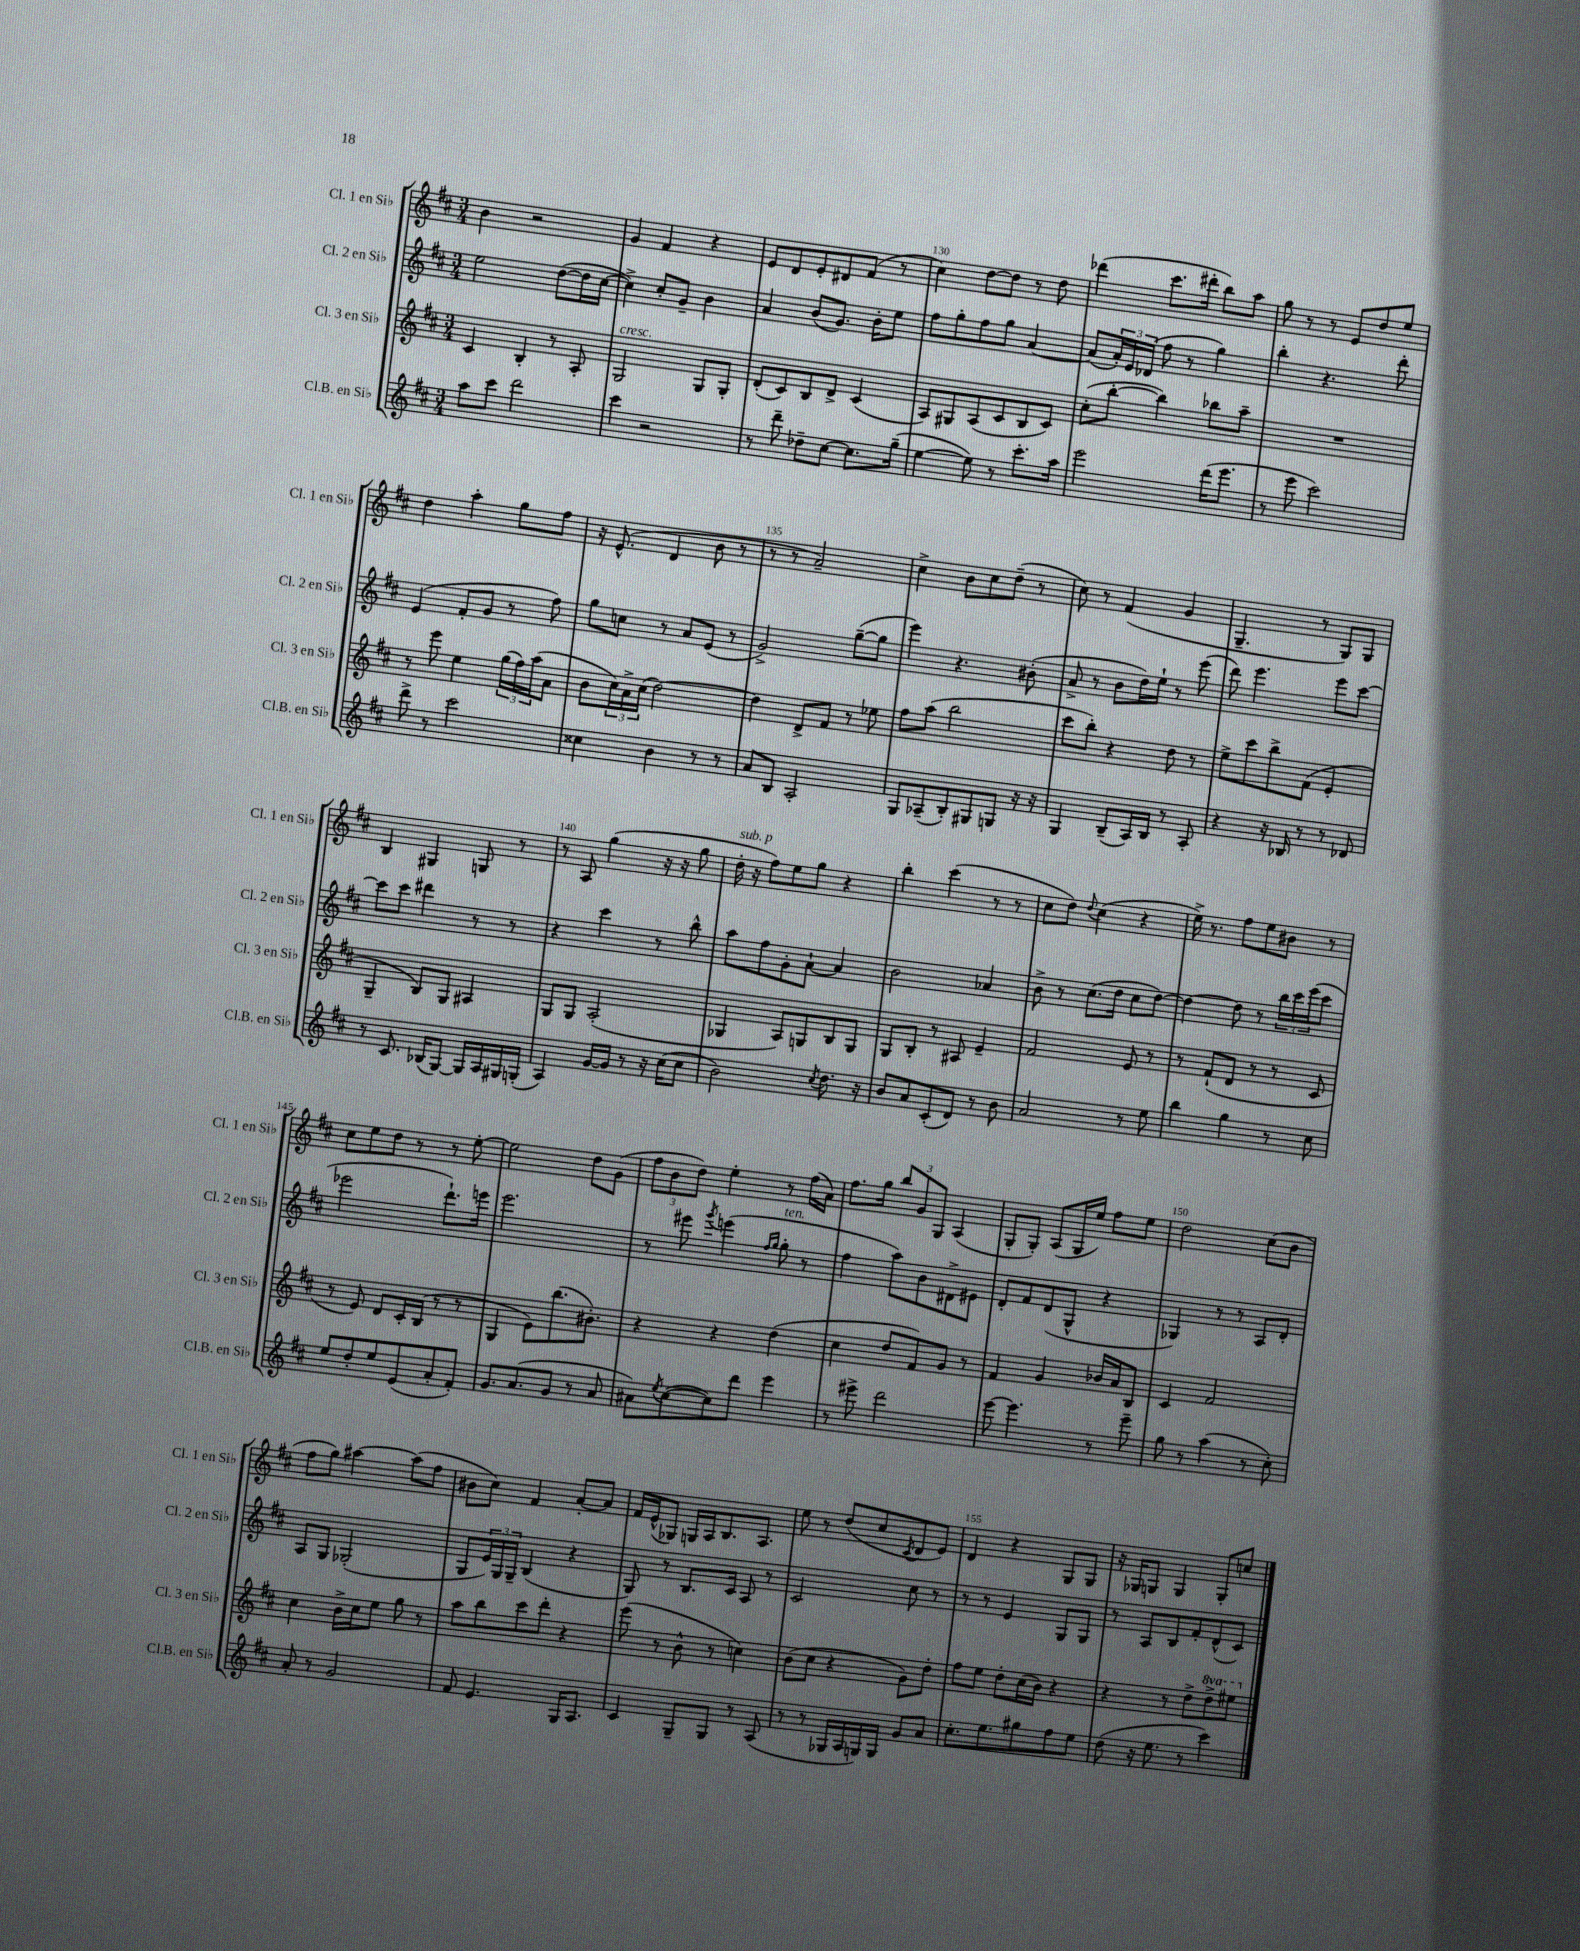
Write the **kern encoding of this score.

**kern	**kern	**kern	**kern
*staff4	*staff3	*staff2	*staff1
*clefG2	*clefG2	*clefG2	*clefG2
*k[f#c#]	*k[f#c#]	*k[f#c#]	*k[f#c#]
*M3/4	*M3/4	*M3/4	*M3/4
8aa\L	4c#/	2ee\	4b\
8ccc#\J	.	.	.
2ddd\	4B'/	.	2r
.	8r	([8dd\L	.
.	8A'/	16dd\]L	.
.	.	[16cc#\JJ	.
=	=	=	=
4ccc#\	2G/	4cc#^\])	4g/
2r	.	8cc#'/L	4f#/
.	.	8g~/J	.
.	8G/L	4b\	4r
.	8G'/J	.	.
=	=	=	=
8r	(8d'/L	4a/	8e/L
8ddd~\	8c#/)	.	8d/
8dd-~\L	8B/	(8b/L	8e'/
[8cc#\J	8d^/J	8.g/J)	8d#/
8.cc#\]L	(4c#/	.	(8f#/J
.	.	16b'\LK	.
.	.	8ee\J	8r
(16gg~\Jk	.	.	.
=	=	=	=
[4ee\	8A/L)	8ff#\L	4cc#\)
.	8G#/	8gg'\	.
8ee\])	(8A/	8ff#\	[8dd\L
8r	8c#/	8gg\J	8dd\]J
8.ccc#'\L	8B/	[4a/	8r
.	8c#/J)	.	8dd\
16aa\Jk	.	.	.
=	=	=	=
2eee\	(8cc#'\L	(8a/]L	(4ddd-\
.	[8bb'\J	24a'/L)	.
.	.	24e/	.
.	.	(24d-/JJ	.
.	4bb\])	8ff#\	8.ccc#\L
.	.	8r	.
.	.	.	16ddd#'\Jk
(16ddd\LK	8bb-\L	4gg\)	8bb\L)
8.eee\J	.	.	.
.	8aa~\J	.	8aa\J
=	=	=	=
8r	2.r	4bb'\	8gg\
8eee\	.	.	8r
2ccc#\)	.	4.r	8r
.	.	.	8e/L
.	.	.	8dd/
.	.	8ddd'\	8ee/J
=	=	=	=
8ddd^\	8r	(4e/	4dd\
8r	8eee\	.	.
2ccc#\	4ee\	8f#'/L	4aa'\
.	.	8g/J	.
.	(24gg\LL	8r	8gg\L
.	24ff#\)	.	.
.	(24aa\J	.	.
.	8a\J	8ff#\)	8ff#\J
=	=	=	=
4cc##\	8b\L	8gg\L	16r
.	.	.	(8.e^^/
.	24cc#\L)	8cc\J	.
.	24a^\	.	.
.	(24cc#\JJ	.	.
4b\	[2dd\)	8r	4d/
.	.	8a/L	.
8r	.	(8e/J	8b\
8r	.	8r	8r
=	=	=	=
8a/L	4dd\]	2g^/)	8r
8B/J	.	.	8r
2A'/	8d^/L	.	2a~/)
.	8f#/J	.	.
.	8r	([8gg~\L	.
.	8ee-\	8gg\]J	.
=	=	=	=
8G/L	8ff#\L	4eee\)	4cc#^\
(8A-~/	(8aa\J	.	.
8B'/)	2bb\	4.r	8b\L
8G#/	.	.	8cc#\
8G/J	.	.	(8dd~\J
16r	.	(8b#'\	8r
16r	.	.	.
=	=	=	=
4G/	8ccc#\L	8a^/	8cc#\)
.	8bb'\J)	8r	8r
(8B~/L	4r	8b\L	(4f#/
16A/L)	.	16dd\L)	.
16B/JJ	.	16ee`\JJ	.
8r	8dd\	8r	4g/
8A'/	8r	(8eee\	.
=	=	=	=
4r	8ee^\L	8ddd\)	4.G~/
.	8ccc#\	4.eee\	.
16r	8bb^\	.	.
16B-/	.	.	.
8r	(8f#\J	.	8r
8r	4e'/	8eee\L	8G/L)
8d-/	.	[8ccc#\J	8G/J
=	=	=	=
8r	4G~/	8ccc#\]L	4B/
8.c#/	.	8ccc#\J	.
.	8B/L)	4ddd#\	4G#/
(16B-/LK	.	.	.
[8G/J)	8G/J	.	.
16G/]LL	4A#/	8r	8G/
16A/	.	.	.
16G#/	.	8r	8r
(16G'/JJ	.	.	.
=	=	=	=
4A/)	8G/L	4r	8r
.	8G/J	.	8A/
[16g/LL	(2A'/	4ccc#\	(4gg\
16g/]JJ	.	.	.
8r	.	.	.
16r	.	8r	16r
(16cc#\LK	.	.	16r
8cc#\J	.	8bb^^\	8gg\
=	=	=	=
2b\)	4G-/	8aa\L	16dd'\
.	.	.	16r
.	.	8ff#\	8ff#\L)
.	8A/L)	8g'\	8ee\
.	8G/	[8a`\J	8gg\J
8qcc#/	.	.	.
8.dd\	8B/	4a/]	4r
.	8G/J	.	.
16r	.	.	.
=	=	=	=
8b/L	8G/L	2b\	4bb'\
8a/	8B'/J	.	.
(8c#'/	8r	.	(4ccc#\
8d/J)	8A#/	.	.
8r	4e~/	4a-/	8r
8b\	.	.	8r
=	=	=	=
2a/	2f#/	8b^\	8cc#\L
.	.	8r	8dd\J)
.	.	.	8qqdd/
.	.	(8.cc#\L	(4cc#\
.	.	16dd\Jk	.
8r	8e/	8cc#\L	4r
8ee\	8r	[8dd\J)	.
=	=	=	=
4bb\	8r	4dd\_	16ee^\)
.	.	.	8.r
.	(8f#`/L	.	.
4gg\	8d/J	8dd\]	8ff#\L
.	8r	8r	8ee\
8r	8r	24bb\LL	8b#\J
.	.	24ccc#\	.
.	.	(24eee\J	.
8cc#\	8c#/	8ccc#\J	8r
=	=	=	=
8ee/L	8r	2eee-\	8cc#\L
8dd'/	8e/)	.	8ee\
8ee/	8d/L	.	8dd\J
(8e/	16c#'/L	.	8r
.	(16B/JJ	.	.
8a'/	8r	8.ddd`\L)	8r
8f#'/J)	8r	.	[8ee'\
.	.	16eee\Jk	.
=	=	=	=
8.g/L	4G/	2.eee\	2ee\]
(8.a/	.	.	.
.	8e\L)	.	.
8g/J	(8.bb\	.	.
8r	.	.	8dd\L
.	8.b#'\J)	.	.
8a/	.	.	(8g\J
=	=	=	=
8a#\L)	4r	8r	12ff#\L
.	.	.	12b\
8qee/	.	.	.
([8cc#\	.	8eee#\	.
.	.	.	12dd\J)
.	.	8qggg/	.
8cc#\])	4r	(4eee\	4ee'\
8ddd\J	.	.	.
.	.	16qqff#/LL	.
.	.	16qqgg/JJ	.
4eee\	(4dd\	8gg'\	8r
.	.	8r	(16ff#\LL
.	.	.	16a\JJ)
=	=	=	=
8r	4cc#\	4ff#\	8.ff#\L
8eee#^\	.	.	.
.	.	.	16gg\Jk
2ddd\	8dd/L	8aa\L)	12bb/L
.	.	.	12g/
.	8f#/)	8b\	.
.	.	.	12G/J
.	8g/J	8d#^\	(4A/
.	8r	8e#\J	.
=	=	=	=
[8eee\	4f#/	8d'/L	8G'/L
4.eee\]	.	8f#/	8G'/J)
.	4g/	(8d/	(8A/L
.	.	8G^^/J	16G/L
.	.	.	16ee/JJ)
8r	16b-/LL	4r	8ff#\L
.	16a/J	.	.
8eee~\	8B/J	.	8ee\J
=	=	=	=
8gg\	4c#/	4G-/)	2dd\
8r	.	.	.
(4aa\	2f#/	8r	.
.	.	8r	.
8r	.	8A/L	(8cc#\L
8cc#'\)	.	8d'/J	8b\J
=	=	=	=
8a'/	4cc#\	8A/L	8ff#\L
8r	.	8G/J	8gg\J)
2g/	16b^\LL	(2G-'/	[4aa#\
.	16cc#\J	.	.
.	8ee\J	.	.
.	8gg\	.	(8aa#\]L
.	8r	.	8ff#\J
=	=	=	=
8f#/	8aa\L	8G/L	8b#\L
4.e/	8bb\	24e/L)	8cc#\J)
.	.	24G/	.
.	.	24G~/JJ	.
.	8ccc#\	(4B/	4f#/
.	8ddd'\J	.	.
16G/LK	4r	4r	[8a'/L
8.A/J	.	.	.
.	.	.	8a/]J
=	=	=	=
4c#/	(8eee\	8G/)	16f#/LL
.	.	.	(16e^^/J
.	8r	8r	8G-/J)
8G~/L	8b^^\	8.B/L	16G/LL
.	.	.	16A/J
8G/J	8r	.	8.B/
.	.	16c#/Jk	.
8r	4cc\)	8A/	.
.	.	.	8.A/J
(8A/	.	8r	.
=	=	=	=
8r	(8b\L	2c#/	8ee\
8r	8cc#\J	.	8r
16G-/LL	4r	.	(8dd/L
16A/	.	.	.
16G/)	.	.	8cc#/
16G/JJ	.	.	.
.	.	.	8qc#/
8g/L	8g\L)	8cc#\	8d/
8a/J	8dd'\J	8r	8e/J)
=	=	=	=
8.cc#'\L	8ff#\L	8r	4d/
.	8ee\J	8r	.
8.ee\	.	.	.
.	8dd'\L	4e/	4r
8gg#\	(16cc#\L	.	.
.	16b\JJ)	.	.
8ff#\	4r	8G/L	8G/L
8ee\J	.	8G/J	8G/J
=	=	=	=
(8dd\	4r	8r	16r
.	.	.	16G-/LK
16r	.	8A/L	8G/J
8.ee\	.	.	.
.	8r	8B/	4G/
8r	8dd^\L	8f#'/	.
4ccc#\)	8ddd^\	(8d^^/	8G'/L
.	8eee#\J	8c#/J)	8cc/J
==	==	==	==
*-	*-	*-	*-
